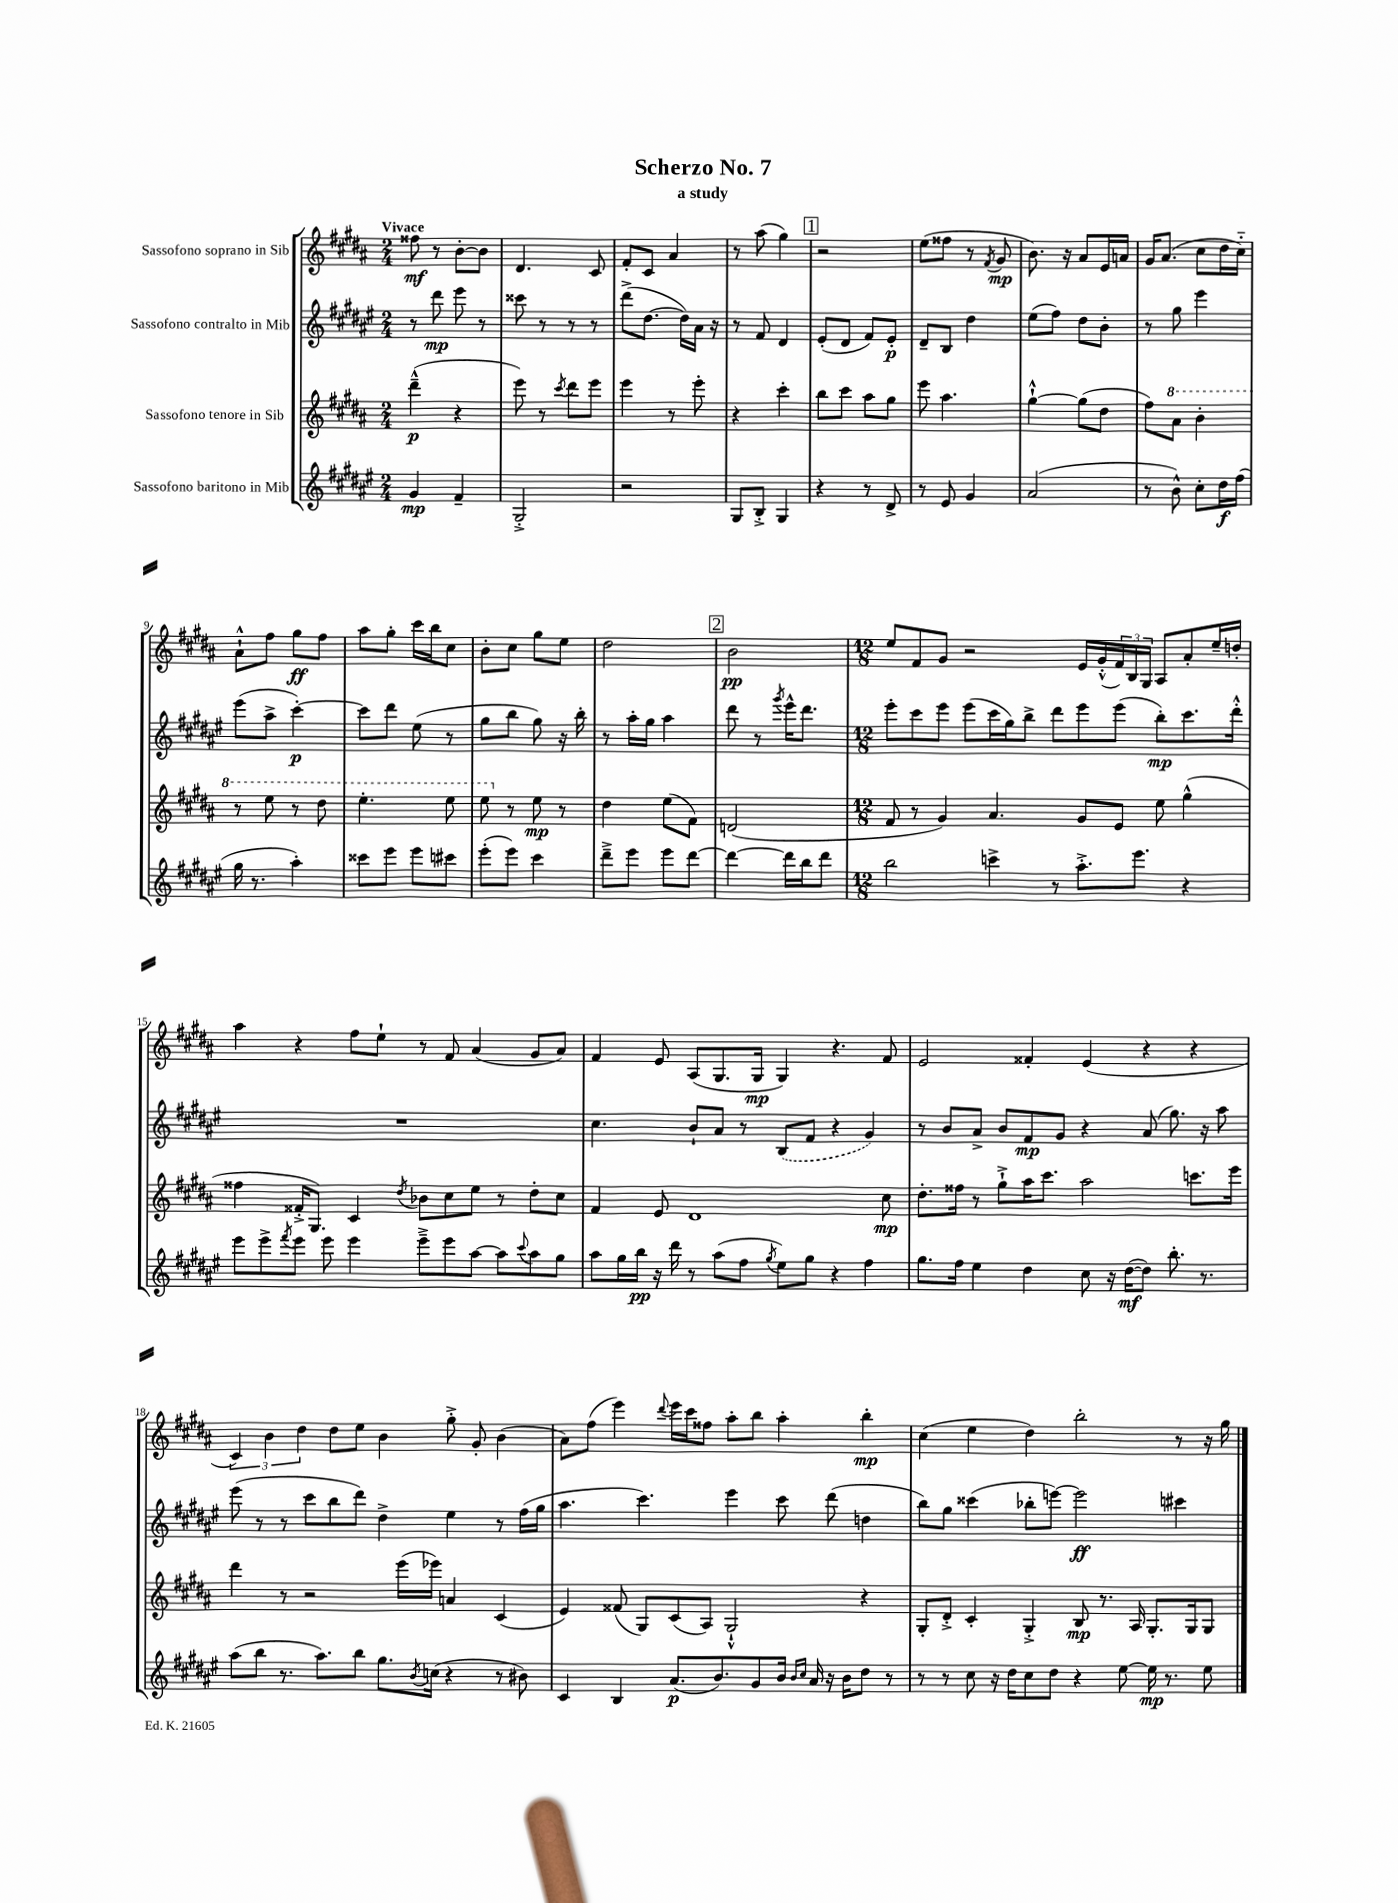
\header { title = "Scherzo No. 7" subtitle = "a study" }
<<
\new StaffGroup <<
\new Staff = "s0" \with { instrumentName = "Sassofono soprano in Sib" } {
    \clef treble \key b \major \numericTimeSignature \time 2/4 \tempo "Vivace"
    fisis''8\mf r8 b'8~-. b'8 |
    dis'4. cis'8 |
    fis'8-. cis'8 ais'4 |
    r8 ais''8( gis''4) |
    \mark \markup { \box "1" } r2 |
    e''8( fisis''8 r8 \acciaccatura { fis'8 } gis'8\mp |
    b'8.) r16 ais'8 e'16 a'16 |
    gis'16 ais'8.( cis''8 dis''16 cis''16-_) |
    ais'8-!-^ fis''8 gis''8\ff fis''8 |
    ais''8 gis''8-. cis'''16 b''16 cis''8 |
    b'8-. cis''8 gis''8 e''8 |
    dis''2 |
    \mark \markup { \box "2" } b'2\pp |
    \numericTimeSignature \time 12/8 e''8 fis'8 gis'8 r2 e'16 gis'16-.-^( \tuplet 3/2 { fis'16) b16 gis16 } ais8 ais'8-. e''16-- d''16-. |
    ais''4 r4 fis''8 e''8-! r8 fis'8 ais'4( gis'8 ais'8) |
    fis'4 e'8 ais8( gis8. gis16\mp gis4) r4. fis'8 |
    e'2 fisis'4-. e'4( r4 r4 |
    \tuplet 3/2 { cis'4) b'4 dis''4 } dis''8 e''8 b'4 gis''8-.-> gis'8-. b'4( |
    ais'8) fis''8( e'''4) \appoggiatura { dis'''8 } e'''16 cis'''16 fisis''8 ais''8-. b''8 ais''4-. b''4-.\mp |
    cis''4( e''4 dis''4) b''2-. r8 r16 gis''16 \bar "|." |
}
\new Staff = "s1" \with { instrumentName = "Sassofono contralto in Mib" } {
    \clef treble \key fis \major \numericTimeSignature \time 2/4
    r8 dis'''8\mp eis'''8 r8 |
    cisis'''8 r8 r8 r8 |
    dis'''8->( dis''8.~ dis''16) ais'16 r16 |
    r8 fis'8 dis'4 |
    \mark \markup { \box "1" } eis'8-.( dis'8 fis'8) eis'8-.\p |
    dis'8-- b8 dis''4 |
    eis''8( fis''8) dis''8 b'8-. |
    r8 gis''8 eis'''4 |
    eis'''8( ais''8-> cis'''4~-.\p) |
    cis'''8 dis'''8 eis''8( r8 |
    gis''8 b''8 gis''8) r16 b''16-. |
    r8 ais''16-. gis''16 ais''4 |
    \mark \markup { \box "2" } dis'''8 r8 \acciaccatura { gis'''8 } eis'''16-^ dis'''8. |
    \numericTimeSignature \time 12/8 eis'''8-. cis'''8 eis'''8 eis'''8( cis'''16 gis''16) b''8-> dis'''8 eis'''8 eis'''8( b''8-.\mp) cis'''8. dis'''16-.-^ |
    R1. |
    cis''4. b'8-! ais'8 r8 \once \slurDashed b8( fis'8 r4 gis'4) |
    r8 b'8 ais'8-> b'8 fis'8\mp gis'8 r4 ais'8( gis''8.) r16 ais''8 |
    eis'''8( r8 r8 cis'''8 b''8 dis'''8) dis''4-> eis''4 r8 fis''16( gis''16 |
    ais''4. cis'''4.) eis'''4 cis'''8 dis'''8( d''4 |
    b''8) gis''8 cisis'''4( bes''8-. e'''8~) e'''2\ff cis'''4 \bar "|." |
}
\new Staff = "s2" \with { instrumentName = "Sassofono tenore in Sib" } {
    \clef treble \key b \major \numericTimeSignature \time 2/4
    dis'''4---^\p( r4 |
    e'''8) r8 \acciaccatura { cis'''8 } dis'''8 e'''8 |
    e'''4 r8 e'''8-. |
    r4 cis'''4-. |
    \mark \markup { \box "1" } b''8 cis'''8 ais''8 gis''8 |
    e'''8 ais''4. |
    gis''4~-!-^ gis''8( dis''8 |
    fis''8) \ottava #1 ais''8 b''4-. |
    r8 e'''8 r8 dis'''8 |
    e'''4.-. e'''8 |
    e'''8 \ottava #0 r8 e''8\mp r8 |
    dis''4 e''8( fis'8) |
    \mark \markup { \box "2" } d'2( |
    \numericTimeSignature \time 12/8 fis'8 r8 gis'4) ais'4. gis'8 e'8 e''8 gis''4-^( |
    fisis''4 fisis'16-.-> gis8.) cis'4 \acciaccatura { dis''8 } bes'8 cis''8 e''8 r8 dis''8-. cis''8 |
    fis'4 e'8 dis'1 cis''8\mp |
    dis''8.-. fisis''16 r8 gis''8-!-> ais''16 cis'''8. ais''2 c'''8. e'''16 |
    dis'''4 r8 r2 e'''16( ees'''16) a'4 cis'4( |
    e'4) fisis'8( gis8) cis'8( ais8) gis2-!-^ r4 |
    gis8-. dis'8-.-> cis'4-. gis4-.-> b8\mp r8. ais16 gis8.-. gis16 gis8 \bar "|." |
}
\new Staff = "s3" \with { instrumentName = "Sassofono baritono in Mib" } {
    \clef treble \key fis \major \numericTimeSignature \time 2/4
    gis'4\mp fis'4-- |
    gis2-.-> |
    r2 |
    gis8 b8-.-> gis4 |
    \mark \markup { \box "1" } r4 r8 dis'8-> |
    r8 eis'8 gis'4 |
    ais'2( |
    r8 b'8-^) cis''8-. dis''16\f fis''16( |
    gis''16 r8. ais''4-.) |
    cisis'''8 eis'''8 eis'''8 cis'''8 |
    eis'''8-.( eis'''8) cis'''4 |
    dis'''8---> eis'''8 eis'''8 dis'''8~ |
    \mark \markup { \box "2" } dis'''4~ dis'''16 b''16 dis'''8 |
    \numericTimeSignature \time 12/8 b''2 c'''4-> r8 ais''8.-.-> eis'''8. r4 |
    eis'''8 eis'''8-> \acciaccatura { fis'''8 } eis'''8 eis'''8 eis'''4 eis'''8---> eis'''8 ais''8~ ais''8 \appoggiatura { cis'''8 } ais''8 gis''8 |
    ais''8 gis''16 b''16\pp r16 dis'''16 r8 ais''8( fis''8 \acciaccatura { gis''8 } eis''8) gis''8 r4 fis''4 |
    gis''8. fis''16 eis''4 dis''4 cis''8 r16 dis''16~\mf( dis''8) b''8.-. r8. |
    ais''8( b''8 r8. ais''8.) b''8 gis''8. \acciaccatura { b'8 } c''16( r4 r8 bis'8) |
    cis'4 b4 ais'8.\p( b'8.) gis'8 b'16 \grace { b'16 cis''16 } ais'16 r16 b'16 dis''8 r8 |
    r8 r8 cis''8 r16 dis''16 cis''8 dis''8 r4 eis''8~ eis''16\mp r8. eis''8 \bar "|." |
}
>>
>>
